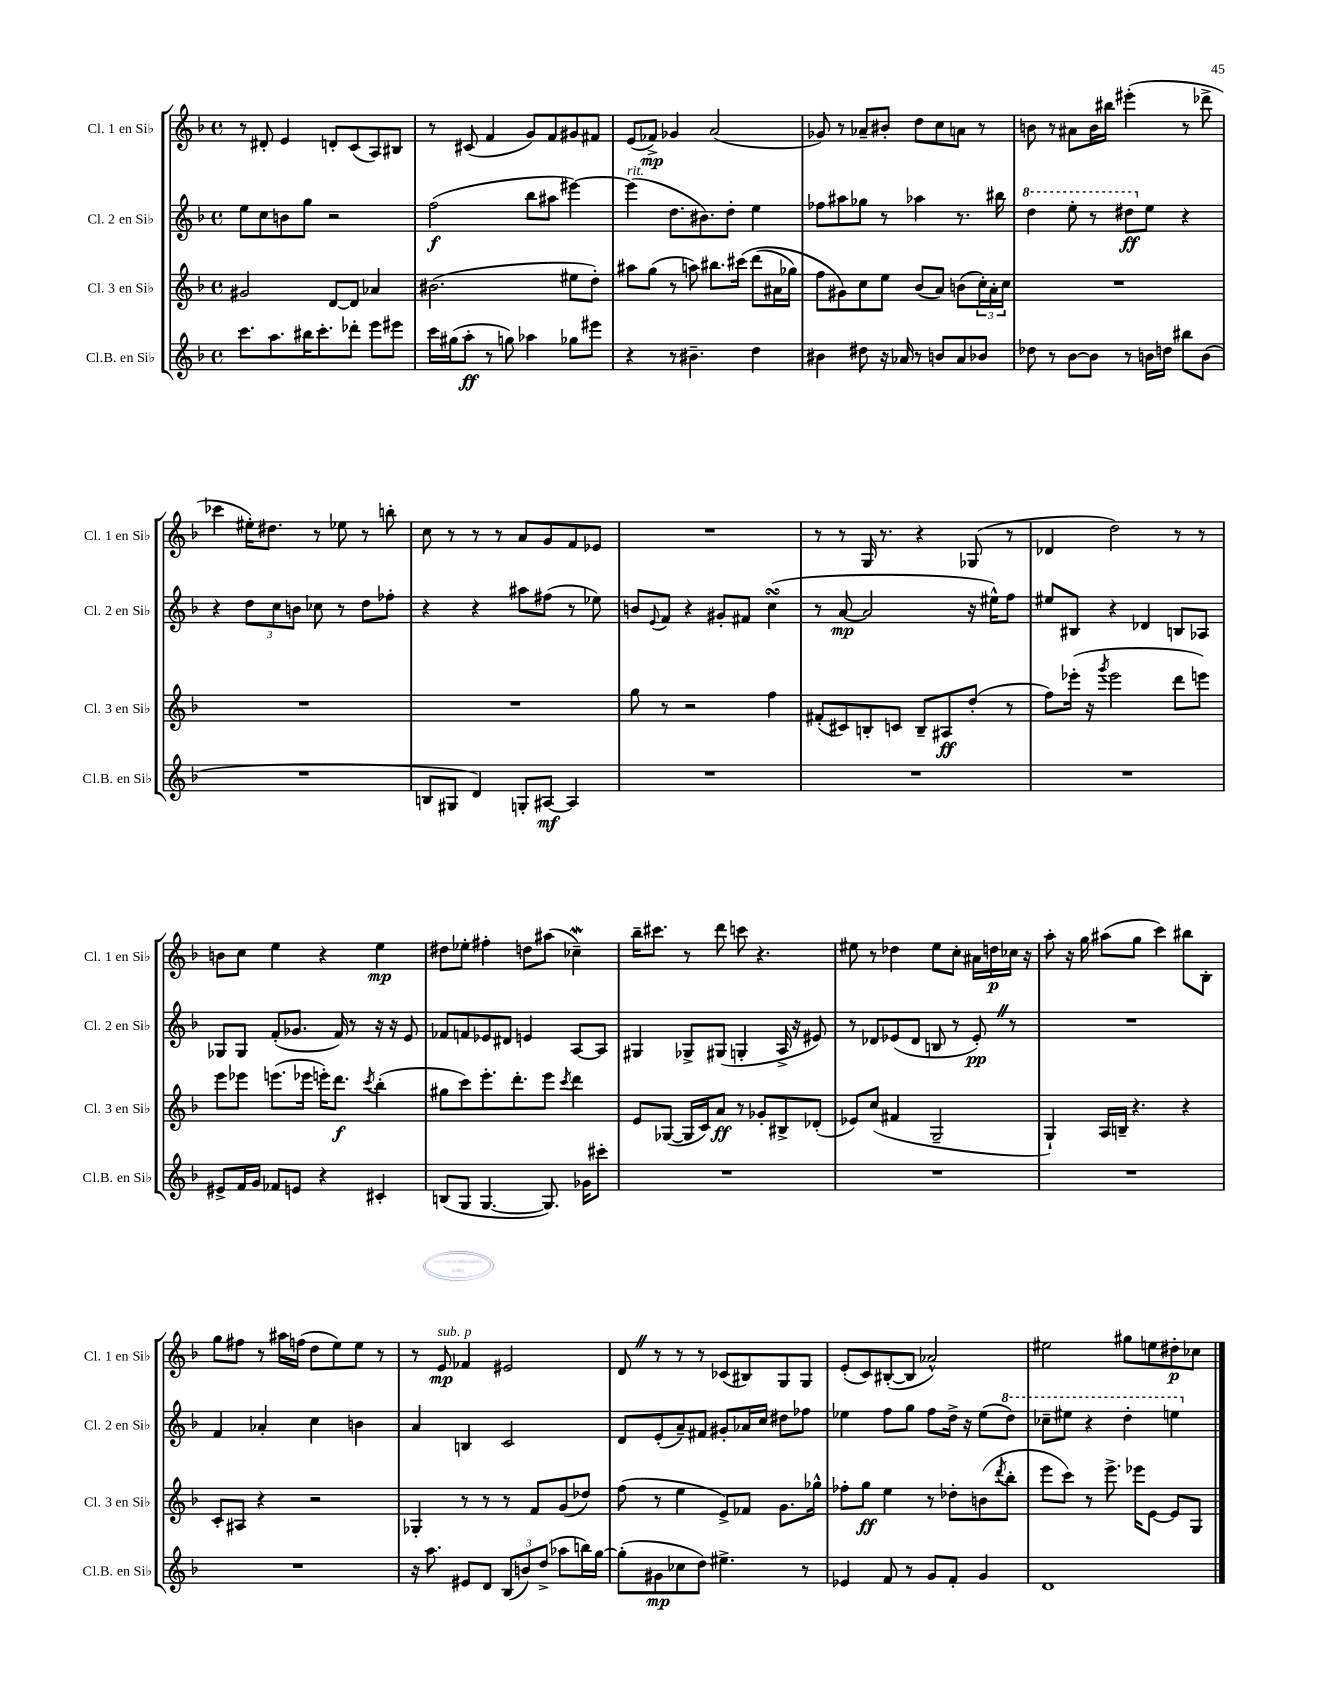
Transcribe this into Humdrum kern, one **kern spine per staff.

**kern	**kern	**kern	**kern
*staff4	*staff3	*staff2	*staff1
*clefG2	*clefG2	*clefG2	*clefG2
*k[b-]	*k[b-]	*k[b-]	*k[b-]
*M4/4	*M4/4	*M4/4	*M4/4
*met(c)	*met(c)	*met(c)	*met(c)
8.ccc	2g#	8ee	8r
.	.	8cc	8d#'
8.aa	.	.	.
.	.	8b	4e
16bb#	.	8gg	.
8.ccc'	.	.	.
.	[8d	2r	8d'
8ddd-'	8d]	.	(8c
8eee	4a-	.	8A)
8eee#	.	.	8B#
=	=	=	=
16ccc	(2.b#	(2ff	8r
(16gg#	.	.	.
8aa'	.	.	(8c#
8r	.	.	4f
8gg)	.	.	.
4aa-	.	8bb-	8g)
.	.	8aa#	8f
8gg-	8ee#	[4eee#)	8g#
8eee#	8dd')	.	8f#
=	=	=	=
4r	8aa#	(4eee#]	(8e
.	(8gg	.	8f-^)
8r	8r	8.dd	4g-
4.b#~	8aa)	.	.
.	.	8.b#)	.
.	8.bb#	.	(2a
.	.	8dd'	.
.	&(16ccc#	.	.
4dd	(8ddd	4ee	.
.	16a#	.	.
.	16gg-)	.	.
=	=	=	=
4b#	8ff	8ff-	8g-)
.	8g#&)	8aa#	8r
8dd#	8cc	8gg-	8a-~
16r	8ee	8r	8b#'
16a-	.	.	.
8r	(8b-	4aa-	8dd
8b	8a)	.	8cc
8a-	(8b	8.r	8a
8b-	24cc')	.	8r
.	24a'	.	.
.	.	16bb#	.
.	24cc	.	.
=	=	=	=
8dd-	1r	4ddd	8b
8r	.	.	8r
[8b-	.	8eee'	8a#
8b-]	.	8r	16b
.	.	.	16bb#
8r	.	8ddd#	(4eee#'
16b	.	8ee	.
16dd	.	.	.
8bb#	.	4r	8r
(8b	.	.	8ddd-^
=	=	=	=
1r	1r	4r	4ccc-
.	.	12dd	16ee#')
.	.	.	8.dd#
.	.	12cc	.
.	.	12b	.
.	.	8cc-	8r
.	.	8r	8ee-
.	.	8dd	8r
.	.	8ff-'	8bb'
=	=	=	=
8B	1r	4r	8cc
8G#	.	.	8r
4d)	.	4r	8r
.	.	.	8r
8G'	.	8aa#	8a
[8A#	.	(8ff#	8g
4A#]	.	8r	8f
.	.	8ee-)	8e-
=	=	=	=
1r	8gg	8b	1r
.	.	8qqe	.
.	8r	8f	.
.	2r	4r	.
.	.	8g#'	.
.	.	8f#	.
.	4ff	(4cc	.
=	=	=	=
1r	(8f#'	8r	8r
.	8c#)	[8a	8r
.	8B'	2a]	16G
.	.	.	8.r
.	8c	.	.
.	8B~	.	4r
.	8A#	.	.
.	(8dd'	16r	(8G-
.	.	16ee#^^)	.
.	8r	8ff	8r
=	=	=	=
1r	8ff)	8ee#	4d-
.	(16eee-'	8B#	.
.	16r	.	.
.	8qggg	.	.
.	2eee-	4r	2dd)
.	.	4d-	.
.	8ddd	8B	8r
.	8eee)	8A-	8r
=	=	=	=
8e#^	8eee	8G-	8b
16f	8eee-	8G-	8cc
16g	.	.	.
8f-	(8.eee	(8f'	4ee
8e	.	8.g-	.
.	16eee-	.	.
4r	16eee')	.	4r
.	8.ddd	16f)	.
.	.	8r	.
.	8qccc	.	.
4c#'	(4bb-'	16r	4ee
.	.	16r	.
.	.	8e	.
=	=	=	=
(8B	8gg#	8f-	8dd#
8G	8ccc)	8f	8ee-'
[4.G	8.eee'	8e-	4ff#'
.	.	8d#	.
.	8.ddd'	.	.
.	.	4e	8dd
8.G])	8eee	.	(8aa#
.	8qccc	.	.
.	4ddd	[8A	4cc-~)
16g-	.	.	.
8ccc#'	.	8A]	.
=	=	=	=
1r	8e	4G#	16bb-~
.	.	.	8.ccc#
.	([8G-	.	.
.	16G-]	8G-^	8r
.	16c)	.	.
.	8a	(8G#	8ddd
.	8r	4G'	8ccc
.	8g-'	.	4.r
.	8B#^	16A^	.
.	.	16r	.
.	(8d-'	8e#)	.
=	=	=	=
1r	8e-)	8r	8ee#
.	(8cc	8d-	8r
.	4f#	(8e-	4dd-
.	.	8d-	.
.	2G~	8B	8ee#
.	.	8r	8cc'
.	.	8e-')	16a#
.	.	.	16dd
.	.	8r	16cc-
.	.	.	16r
=	=	=	=
1r	4G`)	1r	8aa'
.	.	.	16r
.	.	.	16gg
.	16A	.	(8aa#
.	16B~	.	.
.	4.r	.	8gg
.	.	.	4ccc)
.	4r	.	8bb#
.	.	.	8B-'
=	=	=	=
1r	8c'	4f	8gg
.	8A#	.	8ff#
.	4r	4a-'	8r
.	.	.	16aa#
.	.	.	(16ff
.	2r	4cc	8dd
.	.	.	8ee)
.	.	4b	8ee
.	.	.	8r
=	=	=	=
16r	4G-'	4a	8r
8.aa	.	.	.
.	.	.	8e
8e#	8r	4B	4f-
8d	8r	.	.
(12B-	8r	2c	2e#
12b)	.	.	.
.	8f	.	.
(12dd^	.	.	.
8aa-	(8g	.	.
16bb)	8dd-)	.	.
[16gg	.	.	.
=	=	=	=
(8gg']	(8ff	8d	8d
8g#	8r	(8e'	8r
8cc-	4ee	8a~)	8r
8dd)	.	8f#	8r
4.ee#^	8e^)	8g#'	(8c-
.	8f-	16a-	8B#)
.	.	16cc	.
.	8.g	8dd#	8G
8r	.	8ff-	8G
.	16gg-^^	.	.
=	=	=	=
4e-	8ff-'	4ee-	(8e'
.	8gg	.	8c)
8f	4ee	8ff	([8B#'
8r	.	8gg	8B#]
8g	8r	8ff	2a-^^)
8f'	8dd-'	16dd^	.
.	.	16r	.
4g	(8b	(8ee-	.
.	8qddd	.	.
.	8bb-'	8ddd)	.
=	=	=	=
1d	8eee	8ccc-~	2ee#
.	8ccc)	8eee#	.
.	8r	4r	.
.	8.eee^	.	.
.	.	4ddd'	8gg#
.	16eee-	.	.
.	[8e	.	8ee
.	8e]	4eee	8dd#'
.	8G	.	8cc-
==	==	==	==
*-	*-	*-	*-
